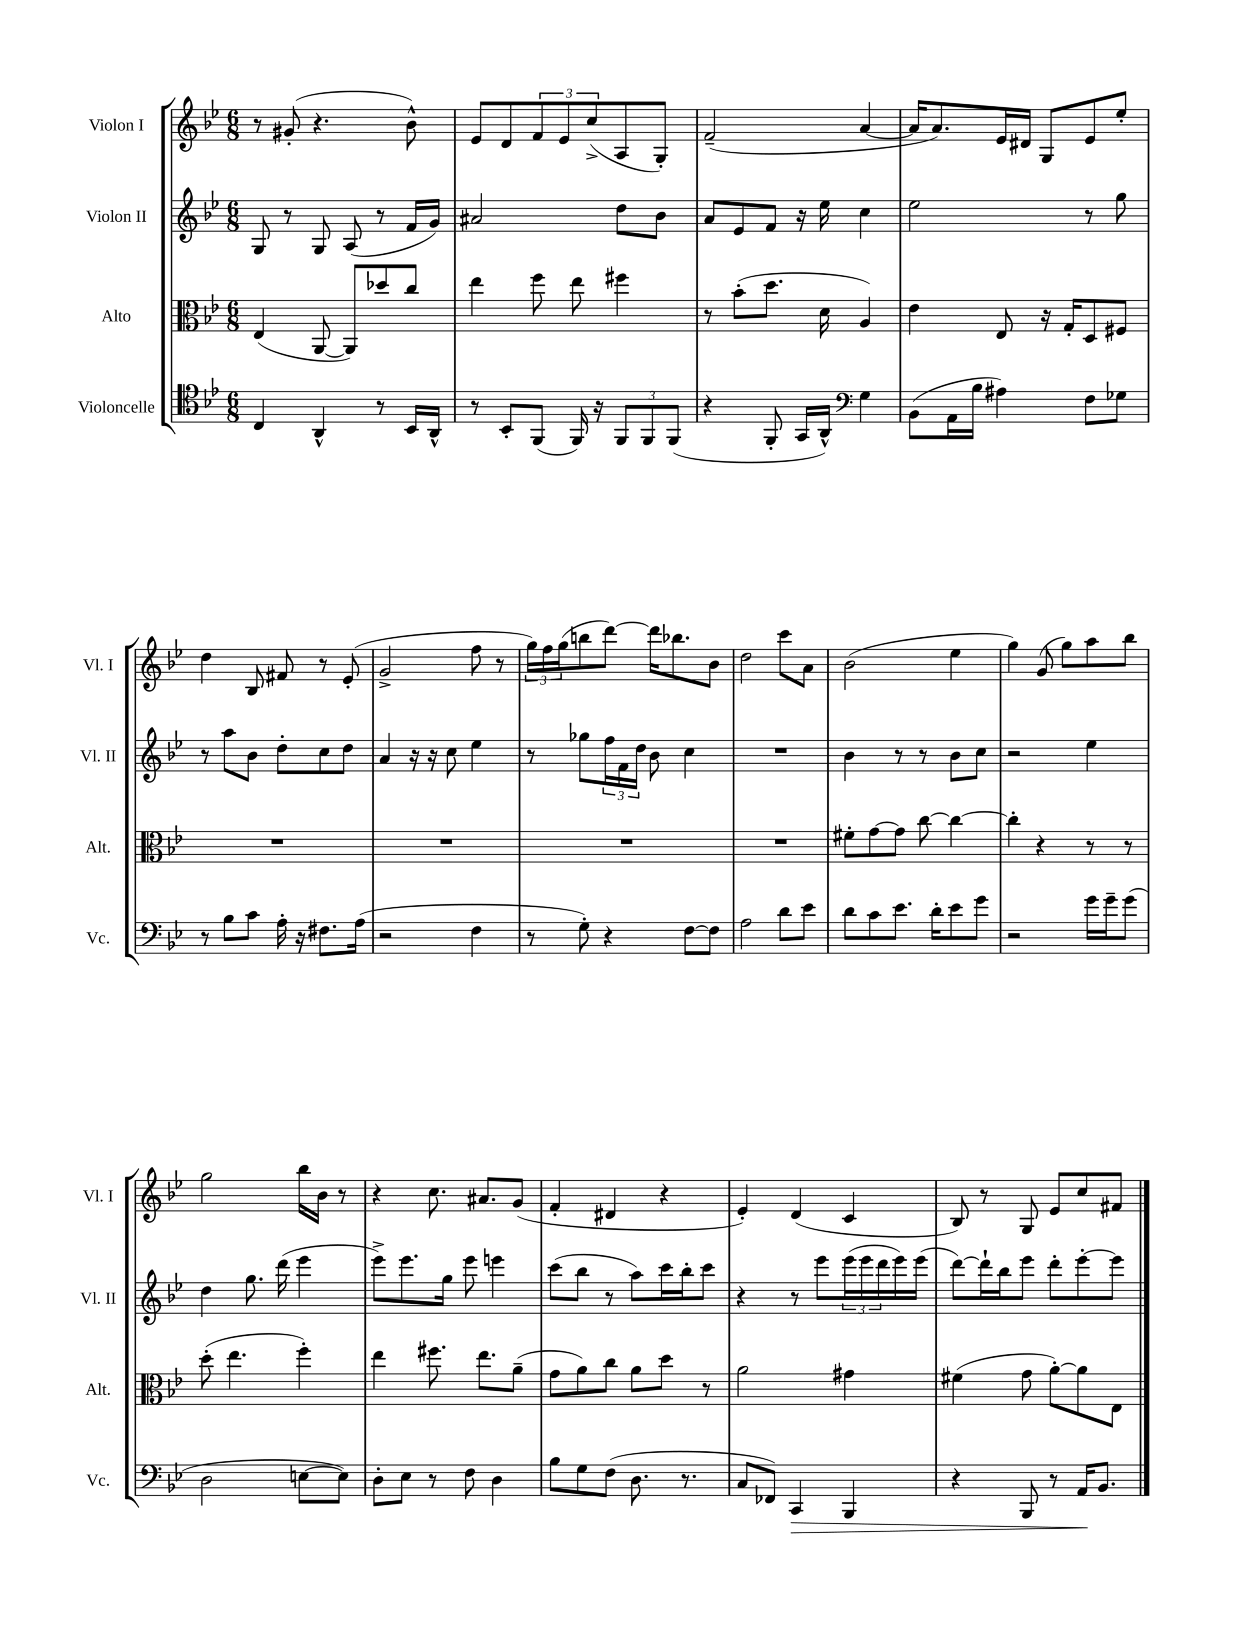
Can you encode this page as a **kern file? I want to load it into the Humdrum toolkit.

**kern	**dynam	**kern	**kern	**kern
*part4	*part4	*part3	*part2	*part1
*staff4	*staff4	*staff3	*staff2	*staff1
*I"Violoncelle	*	*I"Alto	*I"Violon II	*I"Violon I
*I'Vc.	*	*I'Alt.	*I'Vl. II	*I'Vl. I
*clefC4	*	*clefC3	*clefG2	*clefG2
*k[b-e-]	*	*k[b-e-]	*k[b-e-]	*k[b-e-]
*M6/8	*	*M6/8	*M6/8	*M6/8
=11	=11	=11	=11	=11
4C/	.	(4E-/	8G/	8r
.	.	.	8r	(8g#X'/
4AA^^/	.	[8AA/	8G/	4.r
.	.	8AA/L])	(8A/	.
8r	.	8dd-X/	8r	.
16BB-/LL	.	8cc/J	16f/LL	8b-^^\)
16AA^^/JJ	.	.	16g/JJ)	.
=12	=12	=12	=12	=12
8r	.	4ee-\	2a#X/	8e-/L
8BB-'/L	.	.	.	8d/
(8FF/J	.	8ff\	.	12f/
.	.	.	.	12e-/
16FF/)	.	8ee-\	.	.
.	.	.	.	(12cc^/
16r	.	.	.	.
12FF/L	.	4ff#X\	8dd\L	8A/
12FF/	.	.	.	.
.	.	.	8b-\J	8G'/J)
(12FF/J	.	.	.	.
=13	=13	=13	=13	=13
4r	.	8r	8a/L	(2f~/
.	.	(8b-'\L	8e-/	.
8FF'/	.	8.dd\J	8f/J	.
16GG/LL	.	.	16r	.
16AA^^/JJ)	.	16d\	16ee-\	.
*clefF4	*	*	*	*
4G\	.	4A/)	4cc\	[4a/
=14	=14	=14	=14	=14
(8BB-\L	.	4e-\	2ee-\	16a/KL]
.	.	.	.	8.a/)
16AA\L	.	.	.	.
16B-\JJ	.	.	.	.
4A#X\)	.	8E-/	.	16e-/L
.	.	.	.	16d#X/JJ
.	.	16r	.	8G/L
.	.	16G'/KL	.	.
8F\L	.	8D/	8r	8e-/
8G-X\J	.	8F#X/J	8gg\	8ee-'/J
!!LO:LB:g=z
=15	=15	=15	=15	=15
8r	.	2.r	8r	4dd\
8B-\L	.	.	8aa\L	.
8c\J	.	.	8b-\J	8B-/
16A'\	.	.	8dd'\L	8f#X/
16r	.	.	.	.
8.F#X\L	.	.	8cc\	8r
.	.	.	8dd\J	(8e-'/
(16A\Jk	.	.	.	.
=16	=16	=16	=16	=16
2r	.	2.r	4a/	2g^/
.	.	.	16r	.
.	.	.	16r	.
.	.	.	8cc\	.
4F\	.	.	4ee-\	8ff\
.	.	.	.	8r
=17	=17	=17	=17	=17
8r	.	2.r	8r	24gg\LL)
.	.	.	.	24ff\
.	.	.	.	(24gg\J
8G'\)	.	.	8gg-X\L	8bbn\
4r	.	.	24ff\L	[8ddd\J)
.	.	.	24f\	.
.	.	.	24dd\JJ	.
.	.	.	8b-\	16ddd\KL]
.	.	.	.	8.bb-X\
[8F\L	.	.	4cc\	.
8F\J]	.	.	.	8b-\J
=18	=18	=18	=18	=18
2A\	.	2.r	2.r	2dd\
8d\L	.	.	.	8ccc\L
8e-\J	.	.	.	8a\J
=19	=19	=19	=19	=19
8d\L	.	8f#X'\L	4b-\	(2b-\
8c\	.	[8g\	.	.
8.e-\J	.	8g\J]	8r	.
.	.	[8cc\	8r	.
16d'\KL	.	.	.	.
8e-\	.	4cc\_	8b-\L	4ee-\
8g\J	.	.	8cc\J	.
=20	=20	=20	=20	=20
2r	.	4cc'\]	2r	4gg\)
.	.	4r	.	(8g/
.	.	.	.	8gg\L)
16g\LL	.	8r	4ee-\	8aa\
16g~\J	.	.	.	.
(8g\J	.	8r	.	8bb-\J
!!LO:LB:g=z
=21	=21	=21	=21	=21
2D\	.	(8dd'\	4dd\	2gg\
.	.	4.ee-\	.	.
.	.	.	8.gg\	.
.	.	.	(16ddd\	.
[8En\L	.	4ff'\)	4eee-\	16bb-\LL
.	.	.	.	16b-\JJ
8E\J])	.	.	.	8r
=22	=22	=22	=22	=22
8D'\L	.	4ee-\	8eee-^\L)	4r
8E-\J	.	.	8.eee-\	.
8r	.	8.ff#X\	.	8.cc\
.	.	.	16gg\Jk	.
8F\	.	.	8eee-\	.
.	.	8.ee-\L	.	8.a#X/L
4D\	.	.	4eeen\	.
.	.	(8a~\J	.	(8g/J
=23	=23	=23	=23	=23
8B-\L	.	8g\L	(8ccc\L	4f'/
8G\	.	8a\)	8bb-\J	.
(8F\J	.	8cc\J	8r	4d#X/
8.D\	.	8a\L	8aa\L)	.
.	.	8dd\J	16ccc\L	4r
8.r	.	.	16bb-'\J	.
.	.	8r	8ccc\J	.
=24	=24	=24	=24	=24
8C/L	.	2a\	4r	4e-'/)
8FF-X/J)	.	.	.	.
!	!LO:HP:b	!	!	!
4CC/	>	.	8r	(4d/
.	.	.	8eee-\L	.
4BBB-/	.	4g#X\	(24eee-\L	4c/
.	.	.	24eee-\	.
.	.	.	24ddd\	.
.	.	.	16eee-\)	.
.	.	.	(16eee-\JJ	.
=25	=25	=25	=25	=25
4r	.	(4f#X\	[8ddd\L)	8B-/)
.	.	.	16ddd`\L]	8r
.	.	.	16bb-\J	.
8BBB-/	.	8g\	8eee-\J	8G/
8r	.	[8a'\L)	8ddd'\L	8e-/L
16AA/KL	.	8a\]	[8eee-'\	8cc/
8.BB-/J	]	.	.	.
.	.	8E-\J	8eee-\J]	8f#X/J
==	==	==	==	==
*-	*-	*-	*-	*-
